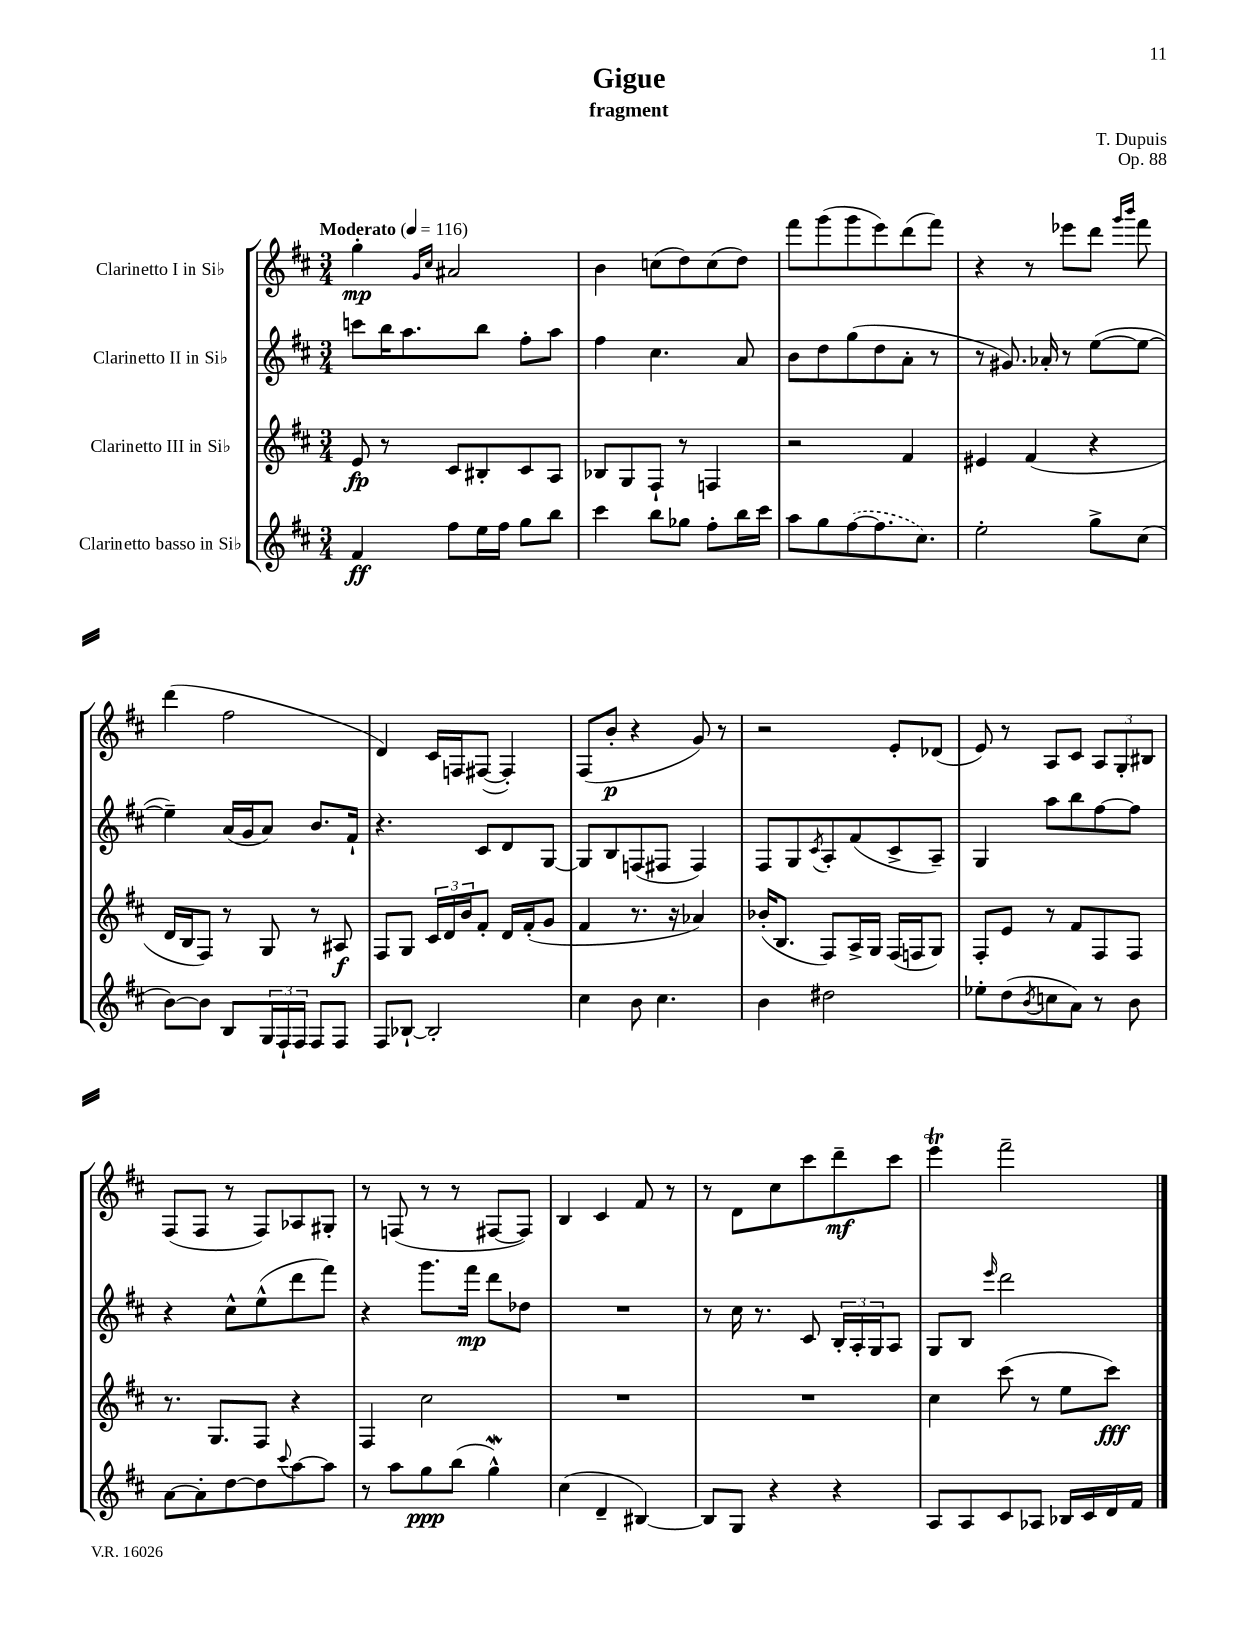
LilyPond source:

\header { title = "Gigue" composer = "T. Dupuis" subtitle = "fragment" opus = "Op. 88" }
<<
\new StaffGroup <<
\new Staff = "s0" \with { instrumentName = "Clarinetto I in Sib" } {
    \clef treble \key d \major \numericTimeSignature \time 3/4 \tempo "Moderato" 4 = 116
    g''4-.\mp \grace { g'16 cis''16 } ais'2 |
    b'4 c''8( d''8) c''8( d''8) |
    fis'''8 g'''8( g'''8 e'''8) d'''8( fis'''8) |
    r4 r8 ees'''8 d'''8 \grace { g'''16 b'''16 } fis'''8 |
    d'''4( fis''2 |
    d'4) cis'16 f16 fis8~( fis4-.) |
    fis8( b'8-.\p r4 g'8) r8 |
    r2 e'8-. des'8( |
    e'8) r8 a8 cis'8 \tuplet 3/2 { a8 g8-. bis8 } |
    fis8( fis8 r8 fis8) aes8 gis8-. |
    r8 f8( r8 r8 fis8~ fis8) |
    b4 cis'4 fis'8 r8 |
    r8 d'8 cis''8 cis'''8 d'''8--\mf cis'''8 |
    e'''4\trill fis'''2-- \bar "|." |
}
\new Staff = "s1" \with { instrumentName = "Clarinetto II in Sib" } {
    \clef treble \key d \major \numericTimeSignature \time 3/4
    c'''8 b''16 a''8. b''8 fis''8-. a''8 |
    fis''4 cis''4. a'8 |
    b'8 d''8 g''8( d''8 a'8-. r8 |
    r8 gis'8.) aes'16-. r8 e''8~( e''8~ |
    e''4--) a'16( g'16 a'8) b'8. fis'16-! |
    r4. cis'8 d'8 g8~ |
    g8 b8 f8( fis8 fis4) |
    fis8 g8 \acciaccatura { cis'8 } a8-. fis'8( cis'8-> a8--) |
    g4 a''8 b''8 fis''8~ fis''8 |
    r4 cis''8-^ e''8-^( d'''8 fis'''8) |
    r4 g'''8. fis'''16\mp d'''8 des''8 |
    R2. |
    r8 cis''16 r8. cis'8 \tuplet 3/2 { b16-. a16-. g16 } a8 |
    g8 b8 \grace { e'''16 } d'''2 \bar "|." |
}
\new Staff = "s2" \with { instrumentName = "Clarinetto III in Sib" } {
    \clef treble \key d \major \numericTimeSignature \time 3/4
    e'8\fp r8 cis'8 bis8-. cis'8 a8 |
    bes8 g8 fis8-! r8 f4 |
    r2 fis'4 |
    eis'4 fis'4( r4 |
    d'16 b16 fis8) r8 g8 r8 ais8\f |
    fis8 g8 \tuplet 3/2 { cis'16 d'16 b'16 } fis'8-. d'16 fis'16-.( g'8 |
    fis'4 r8. r16 aes'4) |
    bes'16-.( b8. fis8) a16-> g16 fis16( f16 g8) |
    fis8-. e'8 r8 fis'8 fis8 fis8 |
    r8. g8. fis8 r4 |
    fis4 cis''2 |
    R2. |
    R2. |
    cis''4 cis'''8( r8 e''8 cis'''8\fff) \bar "|." |
}
\new Staff = "s3" \with { instrumentName = "Clarinetto basso in Sib" } {
    \clef treble \key d \major \numericTimeSignature \time 3/4
    fis'4\ff fis''8 e''16 fis''16 g''8 b''8 |
    cis'''4 b''8 ges''8 fis''8-. b''16 cis'''16 |
    a''8 g''8 \once \slurDashed fis''8~( fis''8. cis''8.) |
    e''2-. g''8-> cis''8( |
    b'8~) b'8 b8 \tuplet 3/2 { g16 fis16-! fis16 } fis8 fis8 |
    fis8 bes8~-! bes2-. |
    cis''4 b'8 cis''4. |
    b'4 dis''2 |
    ees''8-. d''8( \acciaccatura { b'8 } c''8 a'8) r8 b'8 |
    a'8~ a'8-. d''8~ d''8 \appoggiatura { cis'''8 } a''8~ a''8 |
    r8 a''8 g''8\ppp b''8( g''4-^\mordent) |
    cis''4( d'4-- bis4~) |
    bis8 g8 r4 r4 |
    a8 a8 cis'8 aes8 bes16 cis'16 d'16 fis'16 \bar "|." |
}
>>
>>
\layout { \context { \Score \remove "Bar_number_engraver" } }
